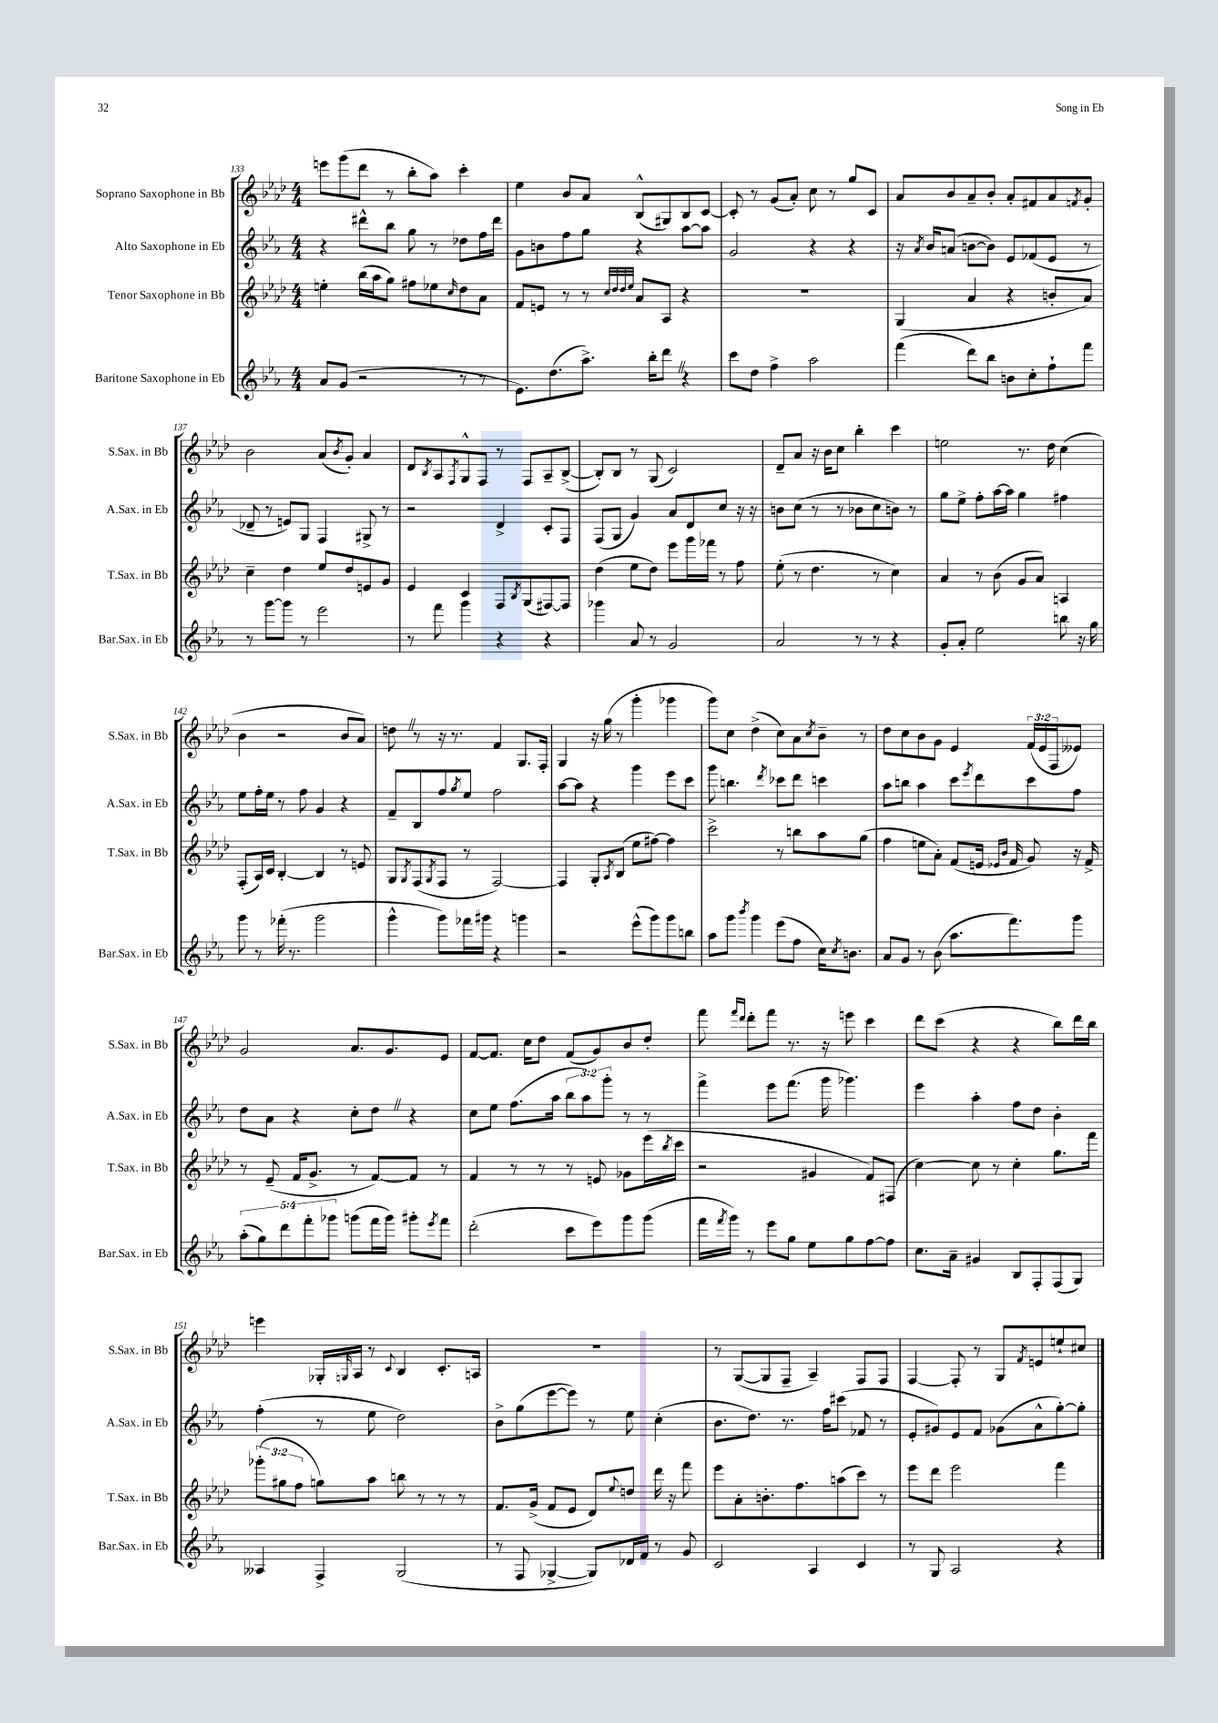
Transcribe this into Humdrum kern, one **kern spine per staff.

**kern	**kern	**kern	**kern
*staff4	*staff3	*staff2	*staff1
*clefG2	*clefG2	*clefG2	*clefG2
*k[b-e-a-]	*k[b-e-a-d-]	*k[b-e-a-]	*k[b-e-a-d-]
*M4/4	*M4/4	*M4/4	*M4/4
8a-	4ee'	4r	8eee
(8g	.	.	(8ggg
2r	(16bb-	8ddd#^^	8ddd-
.	16aa-	.	.
.	8gg)	8bb-	8r
.	8ff#	8gg	8bb-'
.	8ee-	8r	8aa-)
.	16qqcc	.	.
8r	8dd-	8dd-	4ccc'
8r	8a-	16ff	.
.	.	16ddd#	.
=	=	=	=
8.e-)	8f	8g	4ee-
.	8e	8b	.
(8.dd	.	.	.
.	8r	8ff	8b-
8.aa-^)	8r	8gg	8a-
.	32qqcc	.	.
.	32qqdd-	.	.
.	32qqdd-	.	.
.	32qqee-	.	.
.	8a-	4r	(8B-^^
16bb-'	.	.	.
8ddd	8A-	.	8G#)
4r	4r	[8aa-	8B-
.	.	8aa-]	[8c
=	=	=	=
8ccc	1r	2g	8c']
8dd	.	.	8r
4ff^	.	.	(8g
.	.	.	8a-')
2aa-	.	4r	8cc
.	.	.	8r
.	.	4r	8gg
.	.	.	8c
=	=	=	=
(4fff	(4G	16r	8a-
.	.	8qa-	.
.	.	16b-	.
.	.	(8a	8b-
8ddd)	4a-	[8b	8a-~
8bb-	.	8b])	8b-'
8b	4r	8e-	8a-'
8cc'	.	(8f-	8f#
8ff`	8b'	8e-	8a-
.	.	.	8qf
8fff	8a-)	8r	8g'
=	=	=	=
8r	4cc~	8d-~	2b-
[8ggg	.	8r	.
8ggg]	4dd-	8e)	.
8r	.	8G	.
2eee-	8ee-	4F	(8a-
.	.	.	8qb-
.	8dd-	.	8g')
.	8e	8G#^	4a-
.	8g	8r	.
=	=	=	=
8r	4e-	2r	8d-
.	.	.	8qB-
8fff	.	.	8A-
.	.	.	8qF
4ggg	4c	.	8G^^
.	.	.	8F
4r	8F	4d^	8r
.	8qB-	.	.
.	(8G	.	8F
4r	[8F#)	8c'	8A-~
.	8F#]	8F	([8B-^
=	=	=	=
4ggg-	(4dd-	(8F	8B-'])
.	.	8G	8B-
8a-	8ee-	4g)	8r
8r	8dd-)	.	(8G
2g	8eee-	8a-	2c)
.	16ggg	8d	.
.	16fff-	.	.
.	8r	8cc	.
.	8ff	16r	.
.	.	16r	.
=	=	=	=
2a-	(8ee-'	8b	8d-~
.	8r	(8cc	8a-
.	4.dd-	8r	16r
.	.	.	16b-
.	.	8r	8cc
8r	.	8b-	4bb-'
8r	8r	8cc	.
4r	4cc)	8b)	4ccc
.	.	8r	.
=	=	=	=
8g'	4a-	8gg	2ee
8a-'	.	8ee-^	.
2ee-	8r	8ff'	.
.	(8b-	[16aa-	.
.	.	16aa-]	.
.	8g	4gg	8.r
.	8a-)	.	.
.	.	.	16dd-
8bb	4A	4ff#	(4cc
16r	.	.	.
16gg	.	.	.
=	=	=	=
8ggg	(8F'	8ee-	4b-
8r	16A-)	16ff'	.
.	16c	16ee-	.
(16fff-'	[4B-'	8r	2r
8.r	.	.	.
.	.	8ff	.
2ggg	4B-]	4g	.
.	8r	4r	8b-
.	8e	.	8a-)
=	=	=	=
4ggg^^	8G	8f~	8dd
.	8qG	.	.
.	(8F	8B-	8r
.	8qG	.	.
8ggg)	8F	8ff	16r
.	.	.	8.r
.	.	8qgg	.
16fff-	8r	8ee-	.
16ggg#	.	.	.
4r	[2F)	2ff	4f
4ggg	.	.	8.G
.	.	.	16F'
=	=	=	=
2r	4F]	[8aa-	4G
.	.	8aa-]	.
.	8G'	4r	16r
.	.	.	(16gg
.	8qA-	.	.
.	(8B-	.	8r
(8eee-^^	8ee-	4ggg	4ggg'
8ggg)	[8ff#)	.	.
8ggg	4ff#]	8eee-	4ggg-
8bb	.	8ccc	.
=	=	=	=
8aa-	2ccc^	8ggg	8ggg)
8ggg	.	4.bb	8cc
8qbbb-	.	.	.
4ggg	.	.	(4dd-^
.	.	8qddd	.
(8eee-	8r	8ccc-	8cc)
8ff	8bb	8ddd	8a-
.	.	.	8qcc
16cc)	8aa-	4ccc	8b-~
8qcc	.	.	.
8.b	.	.	.
.	(8gg	.	8r
=	=	=	=
8a-	4ff	8aa-	8dd-
8g	.	8bb	8cc
8r	8ee	4aa-	8b-
(8b-	8a-')	.	8g
8.aa-	(8f	8ccc	4e-
.	.	8qeee-	.
.	16e	8ddd	.
.	16qqe-	.	.
.	16qqb-	.	.
8.fff)	16f	.	.
.	8g)	8ccc	(24f
.	.	.	24e-
.	.	.	24F
8ggg	16r	8ff	8e--)
.	16f^	.	.
=	=	=	=
(10aa-'	8r	8dd	2g
10gg)	.	.	.
.	(8e-~	8a-	.
10ddd	.	.	.
.	16f	4r	.
10fff'	.	.	.
.	8.g^	.	.
10ggg-	.	.	.
(8ggg	8r	8cc'	8.a-
16fff	[8f)	8dd	.
16ggg)	.	.	8.g
8ggg#'	8f]	4r	.
8qeee-	.	.	.
8fff	8r	.	8e-
=	=	=	=
(2ddd'	4f	8cc	[8f
.	.	8ee-	8.f]
.	8r	(8.ff	.
.	.	.	16cc
.	8r	.	8dd-
.	.	16aa-	.
8ccc	8r	12bb-	(8f
.	.	12aa-)	.
8eee-)	8e	.	8g)
.	.	12ggg'	.
8ggg	8g-	8r	8b-
(8ggg	(16eee-	8r	8dd-'
.	8qbb-	.	.
.	16ccc	.	.
=	=	=	=
16fff	2r	4fff^	8fff
8qfff	.	.	.
16ggg)	.	.	.
.	.	.	16qqfff
.	.	.	16qqddd-
8r	.	.	8ddd-'
8eee-	.	8eee-	8fff
8gg	.	(8.fff	8.r
8ee-	4g#	.	.
.	.	16ggg	16r
8gg	.	4.ggg-)	8eee
[8ff	8f)	.	4ccc
8ff]	(8F#	.	.
=	=	=	=
8.cc	[4cc)	4eee-	8ddd-
.	.	.	(8ccc
16a-~	.	.	.
4g#	8cc]	4aa-'	4r
.	8r	.	.
8B-	4cc'	8ff	4r
8F'	.	8dd	.
(8F	8.gg	4b-'	8bb-)
8G)	.	.	16ddd-
.	16fff	.	16bb-
=	=	=	=
4A--	(12ggg-'	(4ff'	4eee
.	12gg#	.	.
.	12ff	.	.
4F^	8gg)	8r	16G-'
.	.	.	16qqG
.	.	.	16A-
.	8aa-	8ee-	8r
.	.	.	8qqc
(2G	8bb	2dd)	4B-
.	8r	.	.
.	8r	.	8.c'
.	8r	.	.
.	.	.	16A
=	=	=	=
8r	8.f	8b-^	1r
8F	.	(8gg	.
.	(16g^	.	.
[4G-^	8f	[8eee-	.
.	8e-	8eee-])	.
8G-])	8d-)	8r	.
.	8qqee-	.	.
16d-	8dd	8ee-	.
16f	.	.	.
8r	16ddd-	(4cc'	.
.	16r	.	.
8g	8fff	.	.
=	=	=	=
2c	8eee-	8.b-	8r
.	8a-'	.	([8G
.	.	8.dd)	.
.	8.b'	.	8G]
.	.	8.r	8F~
.	8.ff	.	.
4A-	.	.	4A-~)
.	.	16ff	.
.	(8aa	(8ccc#	.
4c	8ccc)	8f-	8F
.	8r	8r	8F
=	=	=	=
8r	8eee-	8e-'	[4F
8G	8ddd-	8g#)	.
2A-	2eee-	8e-	8F']
.	.	8f	8r
.	.	(8g-	8G
.	.	.	8qf
.	.	8a-^^	8e
4r	4fff	[8gg')	8ee`
.	.	8gg']	8cc#
==	==	==	==
*-	*-	*-	*-
